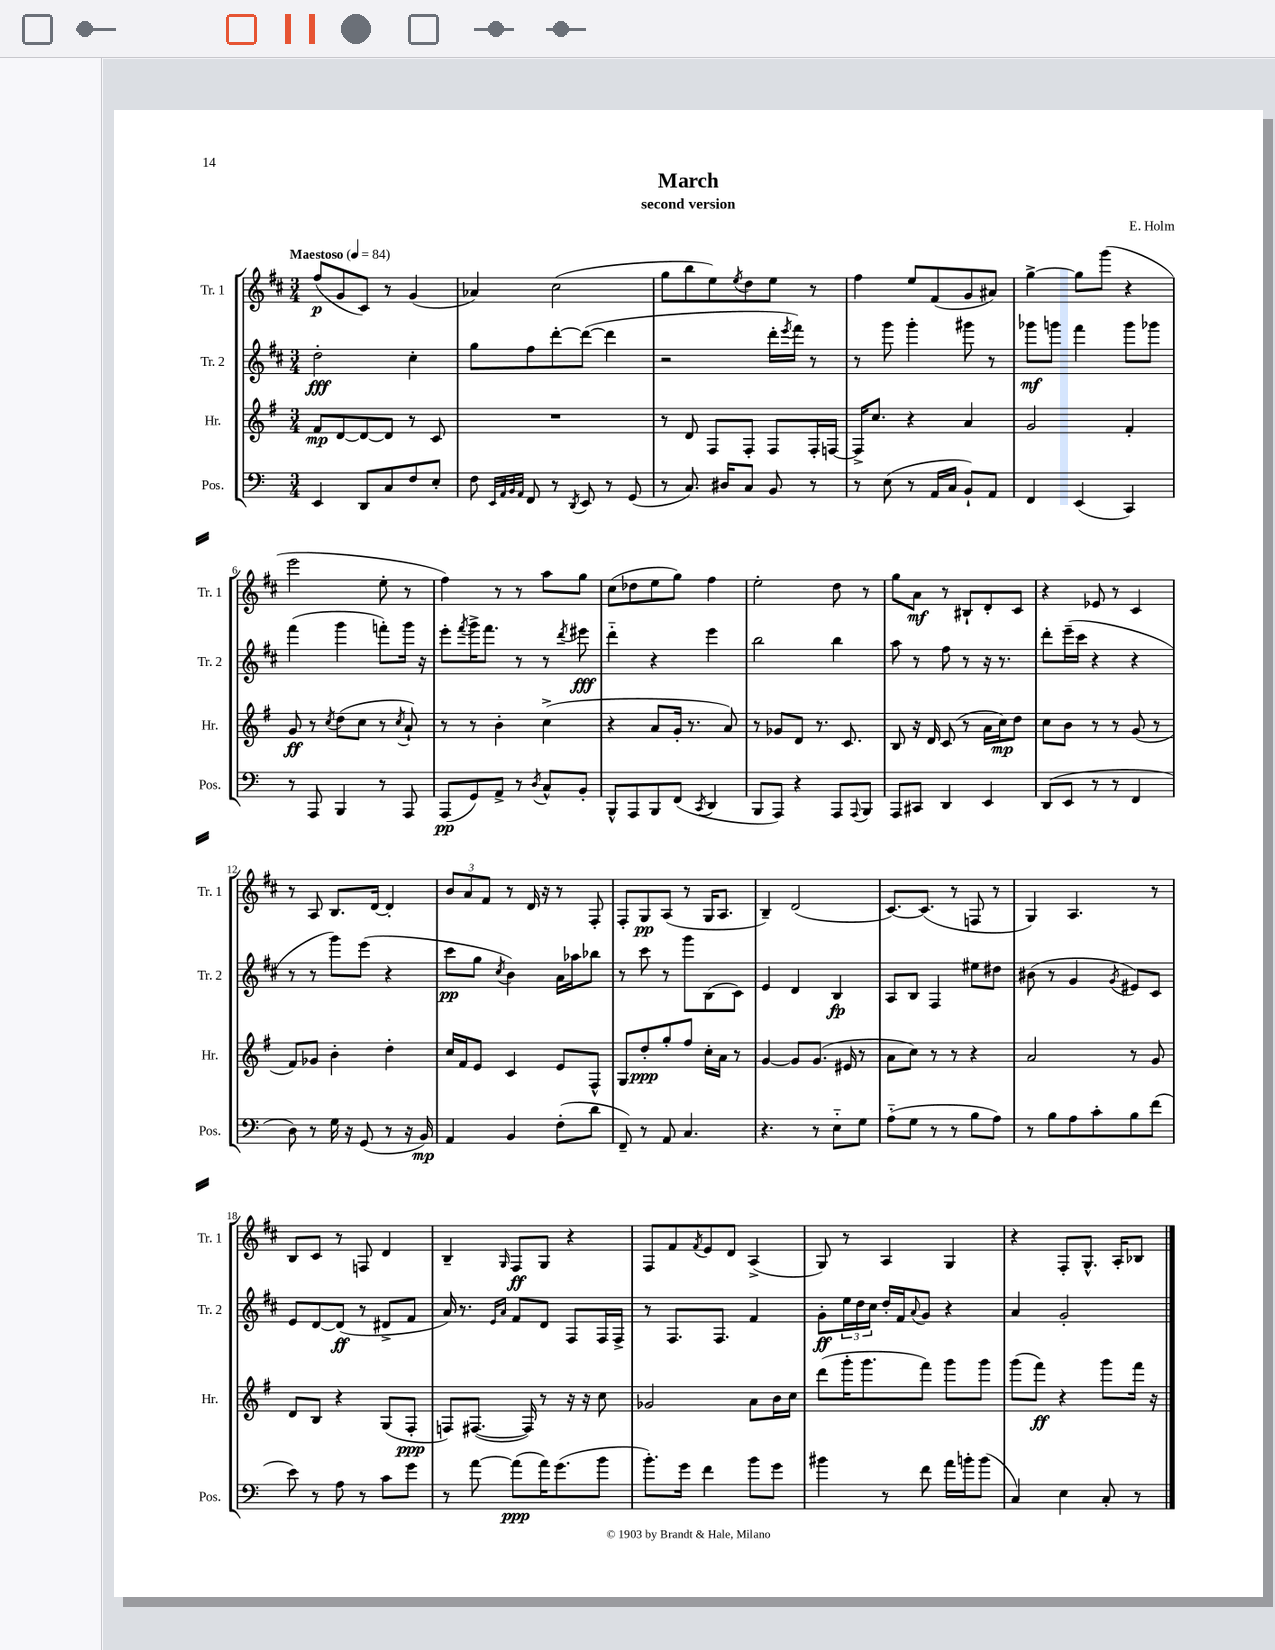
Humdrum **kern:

**kern	**dynam	**kern	**dynam	**kern	**dynam	**kern	**dynam
*part4	*part4	*part3	*part3	*part2	*part2	*part1	*part1
*staff4	*staff4	*staff3	*staff3	*staff2	*staff2	*staff1	*staff1
*I"Pos.	*	*I"Hr.	*	*I"Tr. 2	*	*I"Tr. 1	*
*I'Pos.	*	*I'Hr.	*	*I'Tr. 2	*	*I'Tr. 1	*
*clefF4	*	*clefG2	*	*clefG2	*	*clefG2	*
*k[]	*	*k[f#]	*	*k[f#c#]	*	*k[f#c#]	*
*M3/4	*	*M3/4	*	*M3/4	*	*M3/4	*
*MM84	*	*MM84	*	*MM84	*	*MM84	*
=1	=1	=1	=1	=1	=1	=1	=1
!	!	!	!	!	!	!LO:TX:a:B:t=Maestoso	!
4EE/	.	8f#/L	mp	2dd'\	fff	(8ff#/L	p
.	.	[8d/	.	.	.	8g/	.
8DD/L	.	8d/_	.	.	.	8c#/J)	.
8C/	.	8d/J]	.	.	.	8r	.
8F/	.	8r	.	4cc#'\	.	(4g/	.
8E'/J	.	8c/	.	.	.	.	.
=2	=2	=2	=2	=2	=2	=2	=2
8F\	.	2.r	.	8gg\L	.	4a-X/)	.
32qqEE/LLL	.	.	.	.	.	.	.
32qqAA/	.	.	.	.	.	.	.
32qqBB/	.	.	.	.	.	.	.
32qqAA/JJJ	.	.	.	.	.	.	.
8FF/	.	.	.	8ff#\	.	.	.
8r	.	.	.	[8ddd'\	.	(2cc#\	.
8qDD/	.	.	.	.	.	.	.
8EE/	.	.	.	(8ddd\J_	.	.	.
8r	.	.	.	4ddd\]	.	.	.
(8GG/	.	.	.	.	.	.	.
=3	=3	=3	=3	=3	=3	=3	=3
8r	.	8r	.	2r	.	8gg\L	.
8.C/)	.	8d/	.	.	.	8bb\	.
.	.	8F#/L	.	.	.	8ee\)	.
16D#X/KL	.	.	.	.	.	.	.
.	.	.	.	.	.	8qee/	.
8C/J	.	8F#'/J	.	.	.	8dd\	.
8BB/	.	8F#/L	.	16ddd'\LL	.	8ee\J	.
.	.	.	.	8qeee/	.	.	.
.	.	.	.	16fff#\JJ)	.	.	.
8r	.	16F#'/L	.	8r	.	8r	.
.	.	[16Fn/JJ	.	.	.	.	.
=4	=4	=4	=4	=4	=4	=4	=4
8r	.	16F^/KL]	.	8r	.	4ff#\	.
.	.	8.cc/J	.	.	.	.	.
(8E\	.	.	.	8ggg\	.	.	.
8r	.	4r	.	4ggg'\	.	8ee/L	.
16AA/LL	.	.	.	.	.	(8f#/	.
16C/JJ	.	.	.	.	.	.	.
8BB`/L)	.	4a/	.	8ggg#X\	.	8g/	.
8AA/J	.	.	.	8r	.	8a#X/J)	.
=5	=5	=5	=5	=5	=5	=5	=5
4FF/	.	2g/	.	8ggg-X\L	mf	[4gg^\	.
.	.	.	.	8gggn\J	.	.	.
(4EE/	.	.	.	4fff#\	.	8gg\L]	.
.	.	.	.	.	.	(8ggg\J	.
4CC/)	.	4f#'/	.	8ggg\L	.	4r	.
.	.	.	.	8ggg-X\J	.	.	.
!!LO:LB:g=z
=6	=6	=6	=6	=6	=6	=6	=6
8r	.	8g/	ff	(4fff#\	.	2eee\	.
8AAA/	.	8r	.	.	.	.	.
.	.	8qcc/	.	.	.	.	.
4BBB/	.	(8dd\L	.	4ggg\	.	.	.
.	.	8cc\J	.	.	.	.	.
8r	.	8r	.	8fffn'\L)	.	8ee'\	.
.	.	8qcc/	.	.	.	.	.
8AAA/	.	8a`/)	.	16ggg\Jk	.	8r	.
.	.	.	.	16r	.	.	.
=7	=7	=7	=7	=7	=7	=7	=7
(8AAA/L	pp	8r	.	8eee'\L	.	4ff#\)	.
.	.	.	.	8qfff#/	.	.	.
8GG/)	.	8r	.	16ggg^\K	.	.	.
.	.	.	.	8.fff#\J	.	.	.
8AA^/J	.	4b'\	.	.	.	8r	.
8r	.	.	.	8r	.	8r	.
8qD/	.	.	.	.	.	.	.
8C^^/L	.	(4cc^\	.	8r	.	8aa\L	.
.	.	.	.	8qddd/	.	.	.
8BB'/J	.	.	.	8eee#X\	fff	8gg\J	.
=8	=8	=8	=8	=8	=8	=8	=8
8BBB^^/L	.	4r	.	4ddd\	.	(8cc#\L	.
8AAA/	.	.	.	.	.	8dd-X\	.
8BBB/	.	8a/L	.	4r	.	8ee\	.
(8FF/J	.	16g'/Jk	.	.	.	8gg\J)	.
.	.	8.r	.	.	.	.	.
8qCC/	.	.	.	.	.	.	.
4DD/	.	.	.	4eee\	.	4ff#\	.
.	.	8a/)	.	.	.	.	.
=9	=9	=9	=9	=9	=9	=9	=9
8BBB/L	.	8r	.	2bb\	.	2ee'\	.
8AAA/J)	.	8g-X/L	.	.	.	.	.
4r	.	8d/J	.	.	.	.	.
.	.	8.r	.	.	.	.	.
8AAA/L	.	.	.	4bb\	.	8dd\	.
.	.	8.c/	.	.	.	.	.
8qqAAA/	.	.	.	.	.	.	.
8BBB/J	.	.	.	.	.	8r	.
=10	=10	=10	=10	=10	=10	=10	=10
8AAA/L	.	8B/	.	8aa\	.	8gg\L	.
8CC#X/J	.	16r	.	8r	.	8a\J	mf
.	.	16d/	.	.	.	.	.
4DD/	.	(8c/	.	8ff#\	.	8r	.
.	.	8r	.	8r	.	8B#X`/L	.
4EE/	.	16a\LL	.	16r	.	8d'/	.
.	.	16cc\J)	mp	8.r	.	.	.
.	.	8dd\J	.	.	.	8c#/J	.
=11	=11	=11	=11	=11	=11	=11	=11
(8DD/L	.	8cc\L	.	8ddd'\L	.	4r	.
8EE/J	.	8b\J	.	(16eee~\L	.	.	.
.	.	.	.	16ccc#\JJ	.	.	.
8r	.	8r	.	4r	.	8e-X/	.
8r	.	8r	.	.	.	8r	.
4FF/	.	(8g/	.	4r	.	4c#/	.
.	.	8r	.	.	.	.	.
!!LO:LB:g=z
=12	=12	=12	=12	=12	=12	=12	=12
8D\)	.	8f#/L)	.	8r	.	8r	.
8r	.	8g-X/J	.	8r	.	8A/	.
16G\	.	4b'\	.	8ggg\L)	.	8.B/L	.
16r	.	.	.	.	.	.	.
(8GG/	.	.	.	(8eee\J	.	.	.
.	.	.	.	.	.	[16d/Jk	.
8r	.	4dd'\	.	4r	.	4d'/]	.
16r	.	.	.	.	.	.	.
16BB/)	mp	.	.	.	.	.	.
=13	=13	=13	=13	=13	=13	=13	=13
4AA/	.	16cc/LL	.	8ccc#\L	pp	12b/L	.
.	.	16f#/J	.	.	.	.	.
.	.	.	.	.	.	12a/	.
.	.	8e/J	.	8gg\J	.	.	.
.	.	.	.	.	.	12f#/J	.
.	.	.	.	8qcc#/	.	.	.
4BB/	.	4c/	.	4b\)	.	8r	.
.	.	.	.	.	.	16d/	.
.	.	.	.	.	.	16r	.
(8F'\L	.	8e/L	.	16a\LL	.	8r	.
.	.	.	.	16aa-X\J	.	.	.
8d\J	.	8F#^^/J	.	8bb-X\J	.	8F#'/	.
=14	=14	=14	=14	=14	=14	=14	=14
8FF~/)	.	8G/L	.	8r	.	8F#'/L	.
8r	.	8dd'/	ppp	8ccc#\	.	8G/	pp
8AA/	.	8gg'/	.	8r	.	(8A/J	.
4.C/	.	8ff#/J	.	8ggg\L	.	8r	.
.	.	16cc'\LL	.	(8B\	.	16G/KL	.
.	.	16a\JJ	.	.	.	8.A/J	.
.	.	8r	.	8c#\J)	.	.	.
=15	=15	=15	=15	=15	=15	=15	=15
4.r	.	[4g/	.	4e/	.	4B~/)	.
.	.	8g/L]	.	4d/	.	(2d/	.
8r	.	(8.g/J	.	.	.	.	.
8E\L	.	.	.	4B/	fp	.	.
.	.	16e#X/	.	.	.	.	.
8G\J	.	8r	.	.	.	.	.
=16	=16	=16	=16	=16	=16	=16	=16
(8A\L	.	8a\L	.	8A/L	.	[8.c#/L)	.
8G\J	.	8cc\J)	.	8B/J	.	.	.
.	.	.	.	.	.	(8.c#/J]	.
8r	.	8r	.	4F#/	.	.	.
8r	.	8r	.	.	.	8r	.
8B\L	.	4r	.	8ee#X\L	.	8Fn/	.
8A\J)	.	.	.	8dd#X\J	.	8r	.
=17	=17	=17	=17	=17	=17	=17	=17
8r	.	2a/	.	(8b#X\	.	4G/)	.
8B\L	.	.	.	8r	.	.	.
8A\	.	.	.	4g/	.	4.A/	.
8c'\	.	.	.	.	.	.	.
.	.	.	.	8qg/	.	.	.
8B\	.	8r	.	8e#X/L)	.	.	.
(8f\J	.	8g/	.	8c#/J	.	8r	.
!!LO:LB:g=z
=18	=18	=18	=18	=18	=18	=18	=18
8e\)	.	8d/L	.	8e/L	.	8B/L	.
8r	.	8B/J	.	[8d/	.	8c#/J	.
8A\	.	4r	.	(8d/J]	ff	8r	.
8r	.	.	.	8r	.	8Fn/	.
8c\L	.	(8G/L	.	8d#X^/L	.	4d/	.
8g\J	.	8F#'/J	ppp	8f#/J	.	.	.
=19	=19	=19	=19	=19	=19	=19	=19
8r	.	8Fn/L)	.	16a/)	.	4B~/	.
.	.	.	.	8.r	.	.	.
[8a\	.	([8.F#X/J	.	.	.	.	.
.	.	.	.	16qqe/LL	.	.	.
.	.	.	.	16qqa/JJ	.	16qqG/	.
(8a\L]	ppp	.	.	8f#/L	.	8F#/L	ff
.	.	16F#/])	.	.	.	.	.
16a\K)	.	8r	.	8d/J	.	8G/J	.
(8.g\	.	.	.	.	.	.	.
.	.	16r	.	8F#/L	.	4r	.
.	.	16r	.	.	.	.	.
8b\J	.	8cc\	.	16F#/L	.	.	.
.	.	.	.	16F#^/JJ	.	.	.
=20	=20	=20	=20	=20	=20	=20	=20
8.b'\L)	.	2g-X/	.	8r	.	8F#/L	.
.	.	.	.	8.F#/L	.	8f#/	.
16g\Jk	.	.	.	.	.	.	.
.	.	.	.	.	.	8qf#/	.
4f\	.	.	.	.	.	8e/	.
.	.	.	.	8.F#/J	.	.	.
.	.	.	.	.	.	8d/J	.
8b\L	.	8a\L	.	4f#/	.	(4A^/	.
8g\J	.	16b\L	.	.	.	.	.
.	.	16cc\JJ	.	.	.	.	.
=21	=21	=21	=21	=21	=21	=21	=21
4b#X\	.	(8ddd\L	.	8g'\L	ff	8G/)	.
.	.	16ggg'\K	.	24ee\L	.	8r	.
.	.	.	.	24dd\	.	.	.
.	.	8.ggg\	.	.	.	.	.
.	.	.	.	24cc#\JJ	.	.	.
8r	.	.	.	16dd'/LL	.	4A/	.
.	.	.	.	16f#/J	.	.	.
.	.	.	.	8qqa/	.	.	.
8f\	.	8fff#\J)	.	8g/J	.	.	.
16a\LL	.	8ggg\L	.	4r	.	4G/	.
16bn'\J	.	.	.	.	.	.	.
(8b\J	.	8ggg\J	.	.	.	.	.
=22	=22	=22	=22	=22	=22	=22	=22
4C/)	.	(8ggg\L	.	4a/	.	4r	.
.	.	8fff#\J)	ff	.	.	.	.
4E\	.	4r	.	2g'/	.	8F#'/L	.
.	.	.	.	.	.	8.G^^/J	.
8C'/	.	8ggg\L	.	.	.	.	.
.	.	.	.	.	.	16A'/KL	.
8r	.	16fff#\Jk	.	.	.	8B-X/J	.
.	.	16r	.	.	.	.	.
==	==	==	==	==	==	==	==
*-	*-	*-	*-	*-	*-	*-	*-
